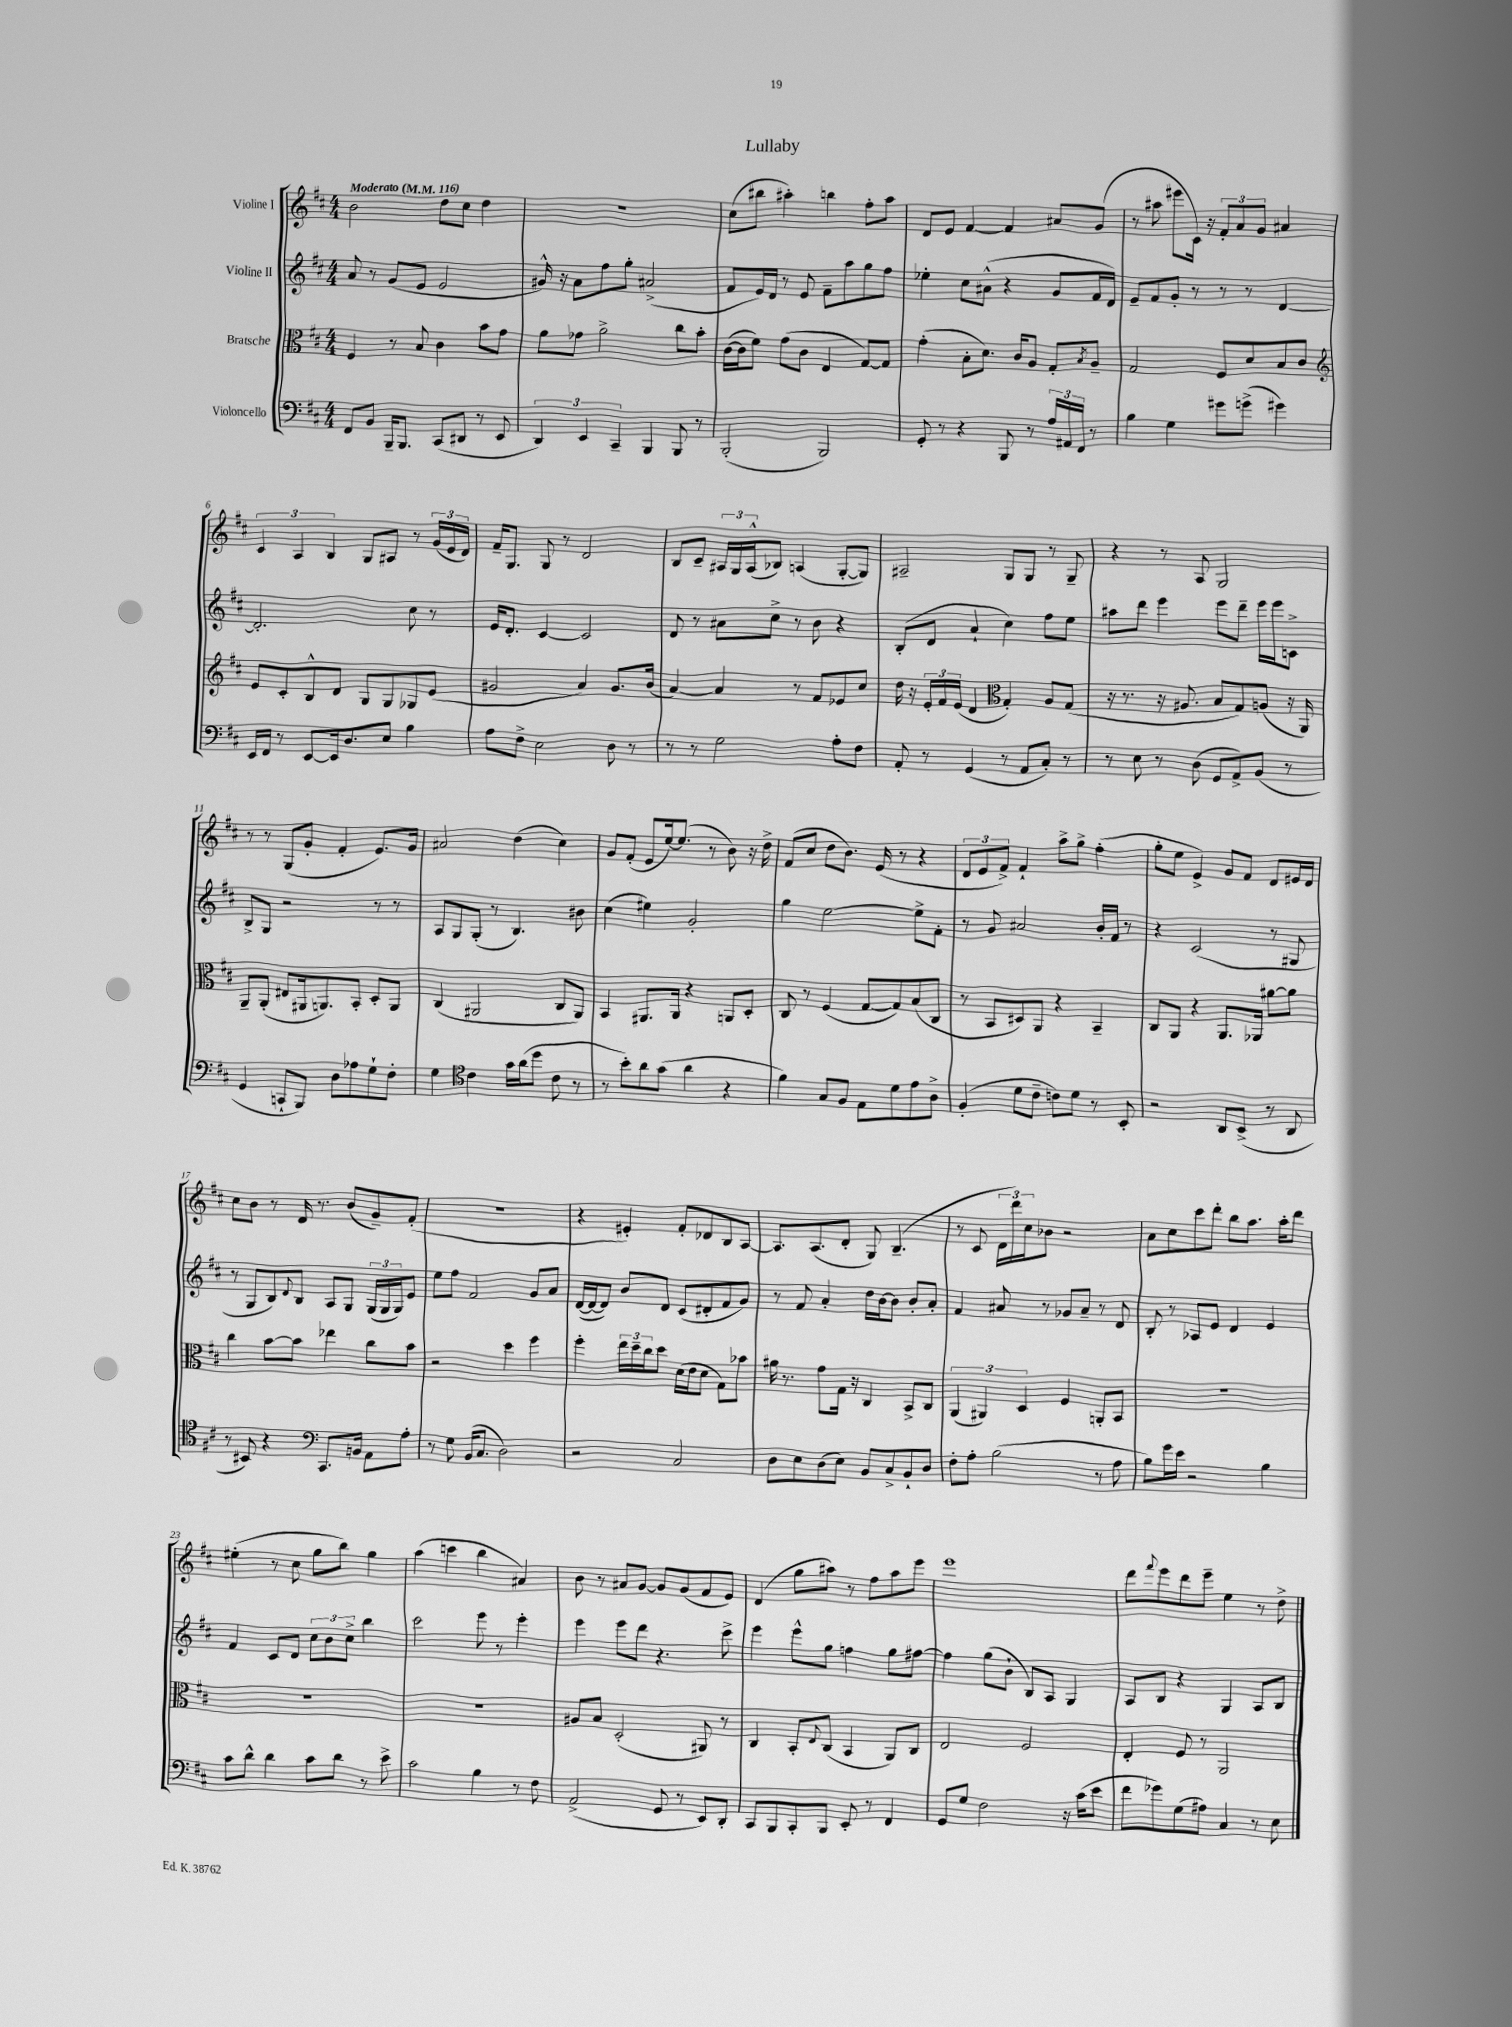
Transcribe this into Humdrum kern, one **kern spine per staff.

**kern	**kern	**kern	**kern
*part4	*part3	*part2	*part1
*staff4	*staff3	*staff2	*staff1
*I"Violoncello	*I"Bratsche	*I"Violine II	*I"Violine I
*clefF4	*clefC3	*clefG2	*clefG2
*k[f#c#]	*k[f#c#]	*k[f#c#]	*k[f#c#]
*M4/4	*M4/4	*M4/4	*M4/4
*MM116	*MM116	*MM116	*MM116
=1	=1	=1	=1
!	!	!	!LO:TX:a:B:t=Moderato
8FF#/L	4F#/	8a/	2b\
8BB/J	.	8r	.
16BBB~/KL	8r	(8g/L	.
8.BBB/J	.	.	.
.	8B/	8e/J	.
(8CC#/L	4c#\	2e/	8dd\L
8DD#X/J	.	.	8cc#\J
8r	8b\L	.	4dd\
8EE/	8g\J	.	.
=2	=2	=2	=2
6DD/)	8a\L	16g#X^^/)	1r
.	.	16r	.
.	8g-X\J	8a\L	.
6EE/	.	.	.
.	2a^\	8ff#\	.
6CC#~/	.	.	.
.	.	8gg'\J	.
4BBB/	.	(2a#X^/	.
8BBB/	8cc#\L	.	.
8r	8b'\J	.	.
=3	=3	=3	=3
(2BBB'/	([16c#\LL	8f#/L	(8cc#\L
.	16c#\J]	.	.
.	8f#\J)	16e/L)	8bb#X\J
.	.	16d/JJ	.
.	(8g\L	8r	4aa#X'\)
.	8c#\J	8e/	.
2BBB/)	4E/	8f#~\L	4bbn\
.	.	8aa\	.
.	[8G/L)	8gg\	8ff#'\L
.	8G/J]	8ff#\J	8aa#\J
=4	=4	=4	=4
8GG'/	(4g'\	4ee-X'\	8d/L
8r	.	.	8e/J
4r	8B'\L	8cc#\L	[4f#/
.	8.d\J)	(8a#X^^\J	.
8BBB/	.	4r	4f#/]
.	16c#/KL	.	.
8r	8A/J	.	.
24A/LL	8G'/L	8g/L	8a#X/L
24AA#X/	.	.	.
24FF#/JJ	.	.	.
.	8qB/	.	.
8r	8A~/J	16f#/L	(8g/J
.	.	16d/JJ)	.
=5	=5	=5	=5
4B\	2G/	8e~/L	8r
.	.	8f#/	8aa#X\
4G\	.	8g'/J	8eee#X\L
.	.	8r	16c#\Jk)
.	.	.	16r
8g#X\L	8F#/L	8r	12f#'/L
.	.	.	12a/
(8gn^\J	8d/	8r	.
.	.	.	12g/J
4g#X\)	8B/	[4d/	4a#X/
.	8c#/J	.	.
!!LO:LB:g=z
=6	=6	=6	=6
*	*clefG2	*	*
16EE/LL	8e/L	2.d'/]	6c#/
16FF#/JJ	.	.	.
8r	8c#'/	.	.
.	.	.	6A/
[8EE/L	8B^^/	.	.
.	.	.	6B/
16EE/k]	8d/J	.	.
8.D/	.	.	.
.	8G/L	.	8G/L
8E/J	8G/	.	8A#X/J
4B\	8G-X/	8cc#\	8r
.	(8e/J	8r	(24g/LL
.	.	.	24e/
.	.	.	24d/JJ)
=7	=7	=7	=7
8A\L	2g#X/	16e/KL	16f#~/KL
.	.	8.d'/J	8.G/J
8F#^\J	.	.	.
2E\	.	[4c#/	8G/
.	.	.	8r
.	4a/)	2c#/]	2d/
8D\	8.g#/L	.	.
8r	.	.	.
.	(16b/Jk	.	.
=8	=8	=8	=8
8r	[4a/)	8d/	8B/L
8r	.	8r	8c#~/J
2G\	4a/]	8a#X\L	24A#X/LL
.	.	.	24G/
.	.	.	(24A#^^/J
.	.	8cc#^\J	8B-X/J)
.	8r	8r	(4An/
.	8f#/L	8b\	.
8A'\L	8e-X/	4r	[8G'/L
8F#\J	8cc#/J	.	8G/J])
=9	=9	=9	=9
8AA'/	16dd\	(8B'/L	2A#X~/
.	16r	.	.
8r	24e'/LL	8d/J	.
.	24f#/	.	.
.	(24e/JJ	.	.
(4GG/	4d/	4a`/	.
*	*clefC3	*	*
8r	4G'/)	4cc#\)	8G/L
8AA/L	.	.	8G/J
8C#'/J)	8A/L	8ff#\L	8r
8r	(8G/J	8ee\J	8G~/
=10	=10	=10	=10
8r	16r	8aa#X\L	4r
.	8.r	.	.
8E\	.	8ddd\J	.
8r	16r	4eee\	8r
.	8.A#X/	.	.
(8D\	.	.	8A/
8GG/L	8B/L	8eee\L	2G/
8AA^/)	8G/)	8ddd~\J	.
(8BB/J	(8An/J	16eee\LL	.
.	.	16eee\J	.
8r	16r	8cn^\J	.
.	16AA/)	.	.
!!LO:LB:g=z
=11	=11	=11	=11
4GG/	8AA~/L	8B^/L	8r
.	(8AA'/J	8G/J	8r
8CCn`/L	8E#X/L	2r	(8G/L
8BBB/J)	16AA#X/k	.	8g'/J
.	8.AAn/)	.	.
8D\L	.	.	4f#'/
8A-X\	8BB'/J	.	.
8G`\	8D'/L	8r	8.e/L)
8F#'\J	8AA/J	8r	.
.	.	.	16g/Jk
=12	=12	=12	=12
4G\	(4C#/	8A/L	2a#X/
.	.	8G/	.
*clefC4	*	*	*
4c#\	2AA#X/	(8G'/J	.
.	.	8r	.
16g\LL	.	4.B/)	(4dd\
(16a\J	.	.	.
8dd\J	.	.	.
8c#\	8C#/L	.	4cc#\)
8r	8AA#/J)	8b#X\	.
=13	=13	=13	=13
8r	4BB/	(4cc#\	8g/L
8b'\L)	.	.	(8f#'/J
8a\	8.AA#X/L	4ee#X\)	8e/L
(8g\J	.	.	[16ee/k)
.	16AA#/Jk	.	(8.ee/J]
4a\	4r	2g'/	.
.	.	.	8r
4r	8AAn/L	.	8b\)
.	8D'/J	.	16r
.	.	.	16dd^\
=14	=14	=14	=14
4f#\)	8C#/	4gg\	(8f#/L
.	8r	.	8cc#/J
8G/L	(4F#/	[2ee\	8dd\L
8F#/J	.	.	8.b\J)
8E\L	[8G/L	.	.
.	.	.	(16e/
8d\	8G/])	.	8r
8e\	(8B/	8ee^\L]	4r
8A^\J	8C#/J	8f#'\J	.
=15	=15	=15	=15
(4F#'/	8r	8r	12d/L
.	.	.	12e/
.	8BB/L	8g/	.
.	.	.	12f#^/J)
8d\L	8D#X/)	2a#X/	4f#`/
8c#~\J	8AA/J	.	.
8cn\L)	4r	.	8aa^\L
8d\J	.	.	8gg^\J
8r	4BB~/	16b'/LL	(4ff#'\
.	.	16f#/JJ	.
8BB'/	.	8r	.
=16	=16	=16	=16
2r	8C#/L	4r	8gg'\L
.	8AA/J	.	8ee\J
.	4r	(2c#/	4e^/)
8AA/L	8.AA/L	.	8g/L
(8BB^/J	.	.	8f#/J
.	16AA-X/Jk	.	.
8r	[8a#X\L	8r	8d/L
8AA/	8a#\J]	8G#X/	16e#X/L
.	.	.	16d/JJ
!!LO:LB:g=z
=17	=17	=17	=17
8r	4cc#\	8r	8cc#\L
8BB#X/)	.	8G/L	8b\J
4r	[8b\L	8B/)	8r
.	.	8qqd/	.
.	8b\J]	8B/J	16d/
.	.	.	8.r
*clefF4	*	*	*
8.CC#/L	4ee-X\	8A/L	.
.	.	8G/J	(8b/L
16BBn/Jk	.	.	.
8AA\L	8cc#\L	(24G/LL	8g~/)
.	.	24G/	.
.	.	24G/J)	.
8A'\J	8b\J	8e/J	(8f#'/J
=18	=18	=18	=18
8r	2r	8ee\L	1r
8G\	.	8ff#\J	.
(16BB/KL	.	2f#/	.
8.C#/J	.	.	.
2D\)	4dd\	.	.
.	4ff#\	8g/L	.
.	.	8a/J	.
=19	=19	=19	=19
2r	4ff#'\	([16d/LL	4r
.	.	16d/J_	.
.	.	8d/J])	.
.	24ee\LL	8b/L	4e#X'/)
.	24dd~\	.	.
.	24cc#\J	.	.
.	8dd\J	8d/J	.
2C#/	(16d\LL	(8c#/L	8f#'/L
.	16e\J	.	.
.	8d\J	8d#X'/	8d-X/
.	8G\L)	8f#/	8B/
.	8b-X\J	8g/J)	[8A/J
=20	=20	=20	=20
8D\L	16a#X\	8r	8.A/L]
.	8.r	.	.
8E\	.	8f#/	.
.	.	.	(8.A/
(8D\	8g\L	4a'/	.
8E\J)	16G\Jk	.	8d'/J
.	16r	.	.
8BB/L	4C#/	16dd\LL	8G/)
.	.	[16b\J	.
8C#^/	.	8b\J]	(4.B~/
8BB`/	8BB^/L	8b'/L	.
8D/J	8C#/J	8a'/J	.
=21	=21	=21	=21
8F#'\L	(6AA/	4f#/	8r
8A'\J	.	.	8c#/
.	6AA#X/)	.	.
(2B\	.	8a#X/	24d\LL
.	.	.	24ddd\)
.	6D/	.	24cc#\J
.	.	8r	8b-X\J
.	4F#/	8g-X/L	2r
.	.	8a#~/J	.
8r	8AAn'/L	8r	.
8A\	8BB/J	8d/	.
=22	=22	=22	=22
8B\L)	1r	8B'/	8a\L
16g\L	.	8r	8cc#\
16e\JJ	.	.	.
2r	.	8A-X/L	8ccc#\
.	.	8e/J	8ddd'\J
.	.	4d/	8bb\L
.	.	.	8.aa\J
4B\	.	4e/	.
.	.	.	16aa'\KL
.	.	.	8ddd\J
!!LO:LB:g=z
=23	=23	=23	=23
8c#\L	1r	4f#/	(4ee#X'\
8d^^\J	.	.	.
4d\	.	8c#/L	8r
.	.	8d/J	8cc#\
8c#\L	.	12cc#\L	8gg\L
.	.	12b\	.
8d\J	.	.	8bb\J)
.	.	12cc#^\J	.
8r	.	4bb\	4gg\
8e^\	.	.	.
=24	=24	=24	=24
2c#\	1r	2ccc#\	(4aa\
.	.	.	4cccn\
4B\	.	8eee\	4bb\
.	.	8r	.
8r	.	4eee'\	4a#X/)
8F#\	.	.	.
=25	=25	=25	=25
(2AA^/	8A#X/L	4eee\	8b\
.	8B/J	.	8r
.	(2D'/	8eee\L	8a#X/L
.	.	8ddd\J	[8g/J
8GG/	.	4.r	8g/L]
8r	.	.	(8g/
8EE/L)	8AA#X/)	.	8f#/
8DD'/J	8r	8ccc#^\	8e/J)
=26	=26	=26	=26
8CC#/L	4C#/	4eee\	(4d/
8BBB/	.	.	.
8CC#'/	8BB'/L	8eee^^\L	8gg\L
.	8qqE/	.	.
8BBB/J	(8C#/J	8gg\J	8aa#X\J)
8EE'/	4BB/	4ffn\	8r
8r	.	.	8ff#\L
4FF#/	8AA/L)	8gg\L	8aa#\
.	8C#/J	[8ff#X\J	8eee\J
=27	=27	=27	=27
8GG/L	2E/	4ff#\]	1eee
8G/J	.	.	.
2F#\	.	(8gg\L	.
.	.	8b`\J	.
.	2F#/	8B/L)	.
.	.	8A/J	.
16r	.	4G/	.
(16c#\KL	.	.	.
8e\J	.	.	.
=28	=28	=28	=28
8f#\L	4E'/	8A/L	8ddd\L
.	.	.	8qqfff#/
8g-X\)	.	8B/J	8eee\
(8G\	8F#/	4r	8ddd\
8A#X\J)	8r	.	8eee~\J
4C#/	2AA/	4G/	4ee\
8r	.	8A/L	8r
8E\	.	8B/J	8dd^\
==	==	==	==
*-	*-	*-	*-
